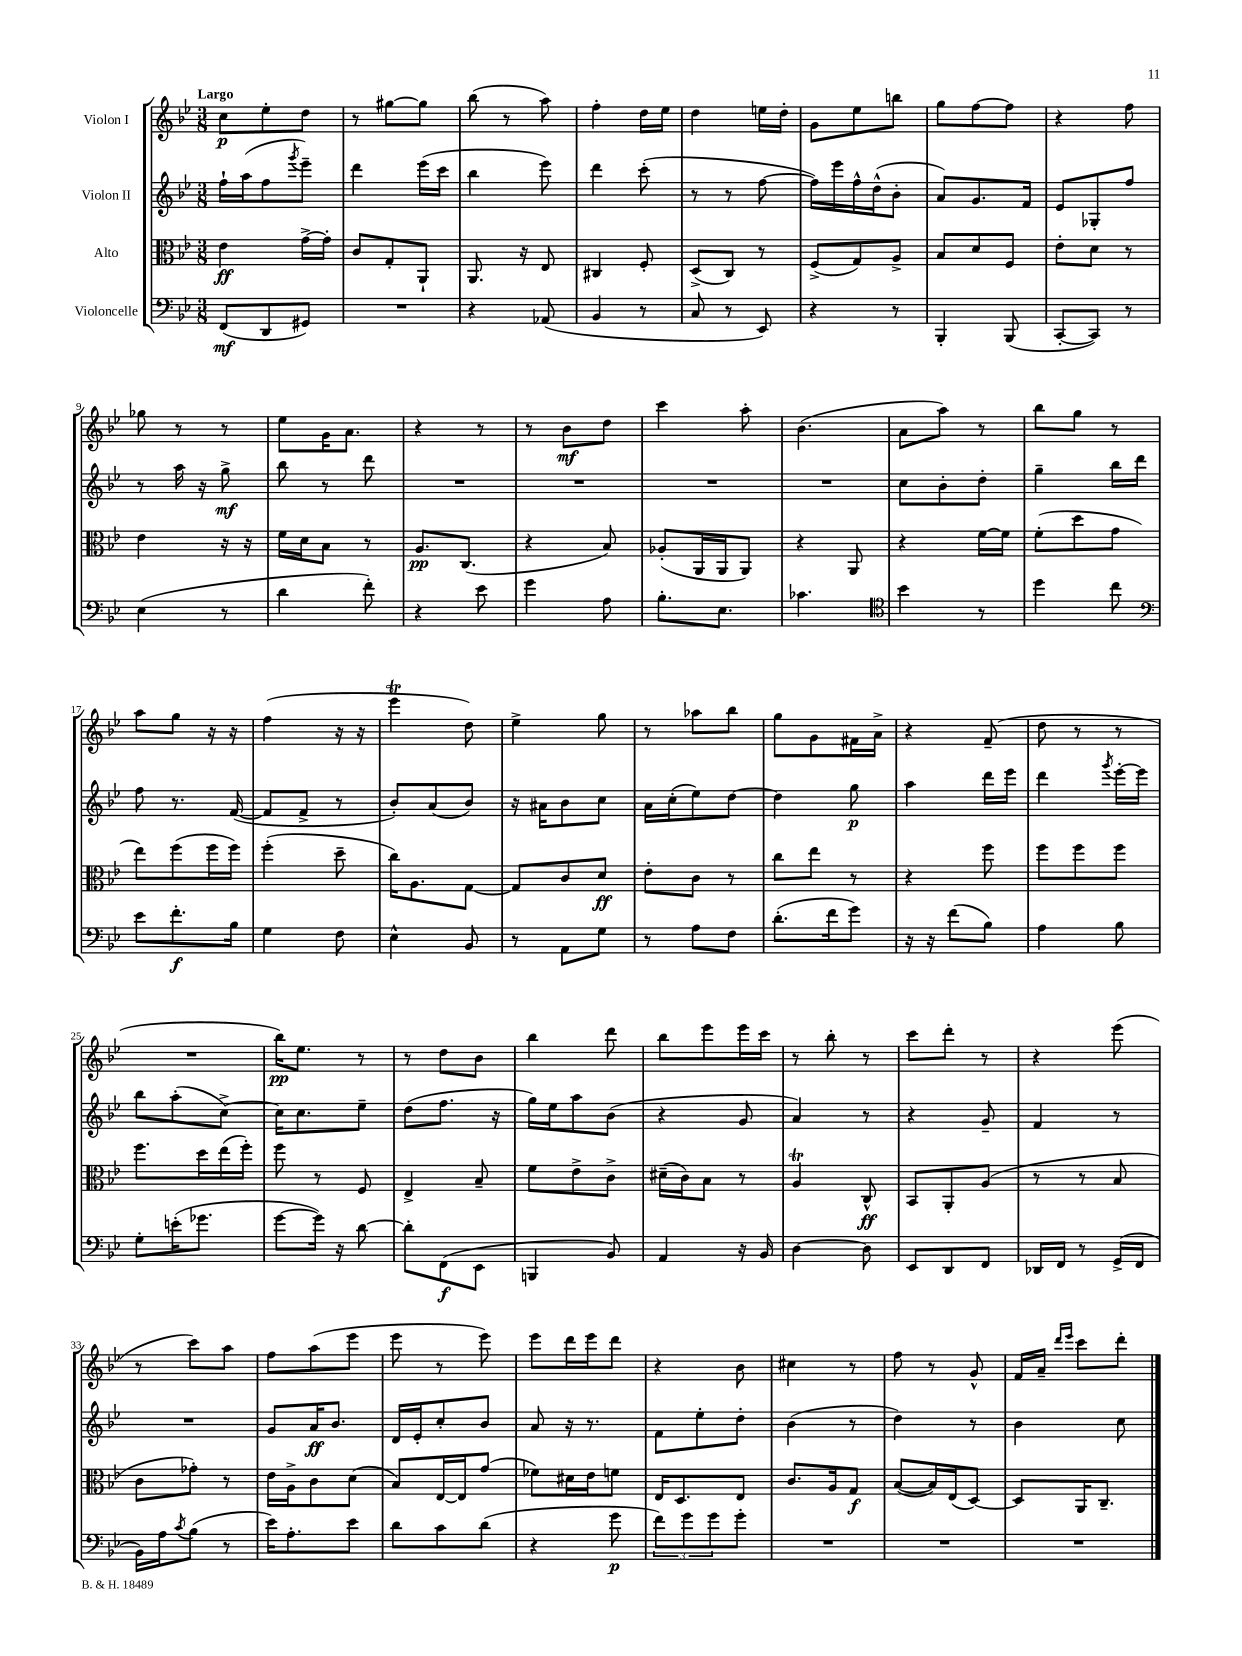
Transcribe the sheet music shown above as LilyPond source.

<<
\new StaffGroup <<
\new Staff = "s0" \with { instrumentName = "Violon I" } {
    \clef treble \key bes \major \numericTimeSignature \time 3/8 \tempo "Largo"
    c''8\p ees''8-. d''8 |
    r8 gis''8~ gis''8 |
    bes''8( r8 a''8) |
    f''4-. d''16 ees''16 |
    d''4 e''16 d''16-. |
    g'8 ees''8 b''8 |
    g''8 f''8~ f''8 |
    r4 f''8 |
    ges''8 r8 r8 |
    ees''8 g'16 a'8. |
    r4 r8 |
    r8 bes'8\mf d''8 |
    c'''4 a''8-. |
    bes'4.( |
    a'8 a''8) r8 |
    bes''8 g''8 r8 |
    a''8 g''8 r16 r16 |
    f''4( r16 r16 |
    ees'''4\trill d''8) |
    ees''4-> g''8 |
    r8 aes''8 bes''8 |
    g''8 g'8 fis'16 a'16-> |
    r4 f'8--( |
    d''8 r8 r8 |
    R4. |
    bes''16\pp) ees''8. r8 |
    r8 d''8 bes'8 |
    bes''4 d'''8 |
    bes''8 ees'''8 ees'''16 c'''16 |
    r8 bes''8-. r8 |
    c'''8 d'''8-. r8 |
    r4 ees'''8( |
    r8 c'''8) a''8 |
    f''8 a''8( ees'''8 |
    ees'''8 r8 ees'''8) |
    ees'''8 d'''16 ees'''16 d'''8 |
    r4 bes'8 |
    cis''4 r8 |
    f''8 r8 g'8-^ |
    f'16 a'16-- \grace { d'''16 ees'''16 } c'''8 d'''8-. \bar "|." |
}
\new Staff = "s1" \with { instrumentName = "Violon II" } {
    \clef treble \key bes \major \numericTimeSignature \time 3/8
    f''16-! a''16( f''8 \acciaccatura { g'''8 } ees'''8--) |
    d'''4 ees'''16( c'''16 |
    bes''4 ees'''8) |
    d'''4 c'''8-.( |
    r8 r8 f''8~ |
    f''16) ees'''16 f''16-^ d''16-^( bes'8-. |
    a'8) g'8. f'16 |
    ees'8 ges8-. f''8 |
    r8 a''16 r16 g''8->\mf |
    bes''8 r8 d'''8 |
    R4. |
    R4. |
    R4. |
    R4. |
    c''8 bes'8-. d''8-. |
    g''4-- bes''16 d'''16 |
    f''8 r8. f'16~( |
    f'8 f'8-> r8 |
    bes'8-.) a'8( bes'8) |
    r16 ais'16 bes'8 c''8 |
    a'16 c''16-.( ees''8) d''8~ |
    d''4 g''8\p |
    a''4 d'''16 ees'''16 |
    d'''4 \acciaccatura { g'''8 } ees'''16~-. ees'''16 |
    bes''8 a''8-.( c''8~->) |
    c''16 c''8. ees''8-- |
    d''8( f''8. r16 |
    g''16) ees''16 a''8 bes'8( |
    r4 g'8 |
    a'4) r8 |
    r4 g'8-- |
    f'4 r8 |
    R4. |
    g'8 a'16\ff bes'8. |
    d'16 ees'16-. c''8-. bes'8 |
    a'8 r16 r8. |
    f'8 ees''8-. d''8-. |
    bes'4( r8 |
    d''4) r8 |
    bes'4 c''8 \bar "|." |
}
\new Staff = "s2" \with { instrumentName = "Alto" } {
    \clef alto \key bes \major \numericTimeSignature \time 3/8
    ees'4\ff g'16~-> g'16-. |
    c'8 g8-. a,8-! |
    a,8. r16 ees8 |
    cis4 f8-. |
    d8->( c8) r8 |
    f8->( g8) a8-> |
    bes8 d'8 f8 |
    ees'8-. d'8 r8 |
    ees'4 r16 r16 |
    f'16 d'16 bes8 r8 |
    a8.\pp c8.( |
    r4 bes8) |
    aes8-.( a,16 a,16 a,8) |
    r4 a,8 |
    r4 f'16~ f'16 |
    f'8-.( d''8 g'8 |
    ees''8) f''8( f''16 f''16) |
    f''4-.( d''8-- |
    c''16) a8. g8~ |
    g8 c'8 d'8\ff |
    ees'8-. c'8 r8 |
    c''8 ees''8 r8 |
    r4 f''8 |
    f''8 f''8 f''8 |
    f''8. d''16 ees''16( f''16-.) |
    f''8 r8 f8 |
    ees4-> bes8-- |
    f'8 ees'8-> c'8-> |
    dis'16--( c'16) bes8 r8 |
    a4\trill c8-^\ff |
    bes,8 a,8-. a8( |
    r8 r8 bes8 |
    c'8 ges'8-.) r8 |
    ees'16 a16-> c'8 d'8( |
    bes8) ees16~ ees16 g'8( |
    fes'8) dis'16 ees'16 f'8 |
    ees16 d8. ees8 |
    c'8. a16 g8\f |
    bes8~( bes16) ees16( d8~) |
    d8 a,16 c8.-- \bar "|." |
}
\new Staff = "s3" \with { instrumentName = "Violoncelle" } {
    \clef bass \key bes \major \numericTimeSignature \time 3/8
    f,8\mf( d,8 gis,8) |
    R4. |
    r4 aes,8( |
    bes,4 r8 |
    c8 r8 ees,8) |
    r4 r8 |
    bes,,4-. bes,,8( |
    c,8~-. c,8) r8 |
    ees4( r8 |
    d'4 f'8-.) |
    r4 ees'8 |
    g'4 a8 |
    bes8.-. ees8. |
    ces'4. |
    \clef tenor bes'4 r8 |
    d''4 c''8 |
    \clef bass ees'8 f'8.-.\f bes16 |
    g4 f8 |
    ees4-^ bes,8 |
    r8 a,8 g8 |
    r8 a8 f8 |
    d'8.-.( f'16 g'8) |
    r16 r16 f'8( bes8) |
    a4 bes8 |
    g8-. e'16-.( ges'8. |
    g'8~ g'16) r16 d'8~ |
    d'8-. f,8\f( ees,8 |
    b,,4 bes,8) |
    a,4 r16 bes,16 |
    d4~ d8 |
    ees,8 d,8 f,8 |
    des,16 f,16 r8 g,16->( f,16 |
    bes,16) a16 \acciaccatura { c'8 } bes8( r8 |
    ees'16) a8.-. ees'8 |
    d'8 c'8 d'8( |
    r4 g'8\p |
    \tuplet 3/2 { f'8) g'8 g'8 } g'8-. |
    R4. |
    R4. |
    R4. \bar "|." |
}
>>
>>
